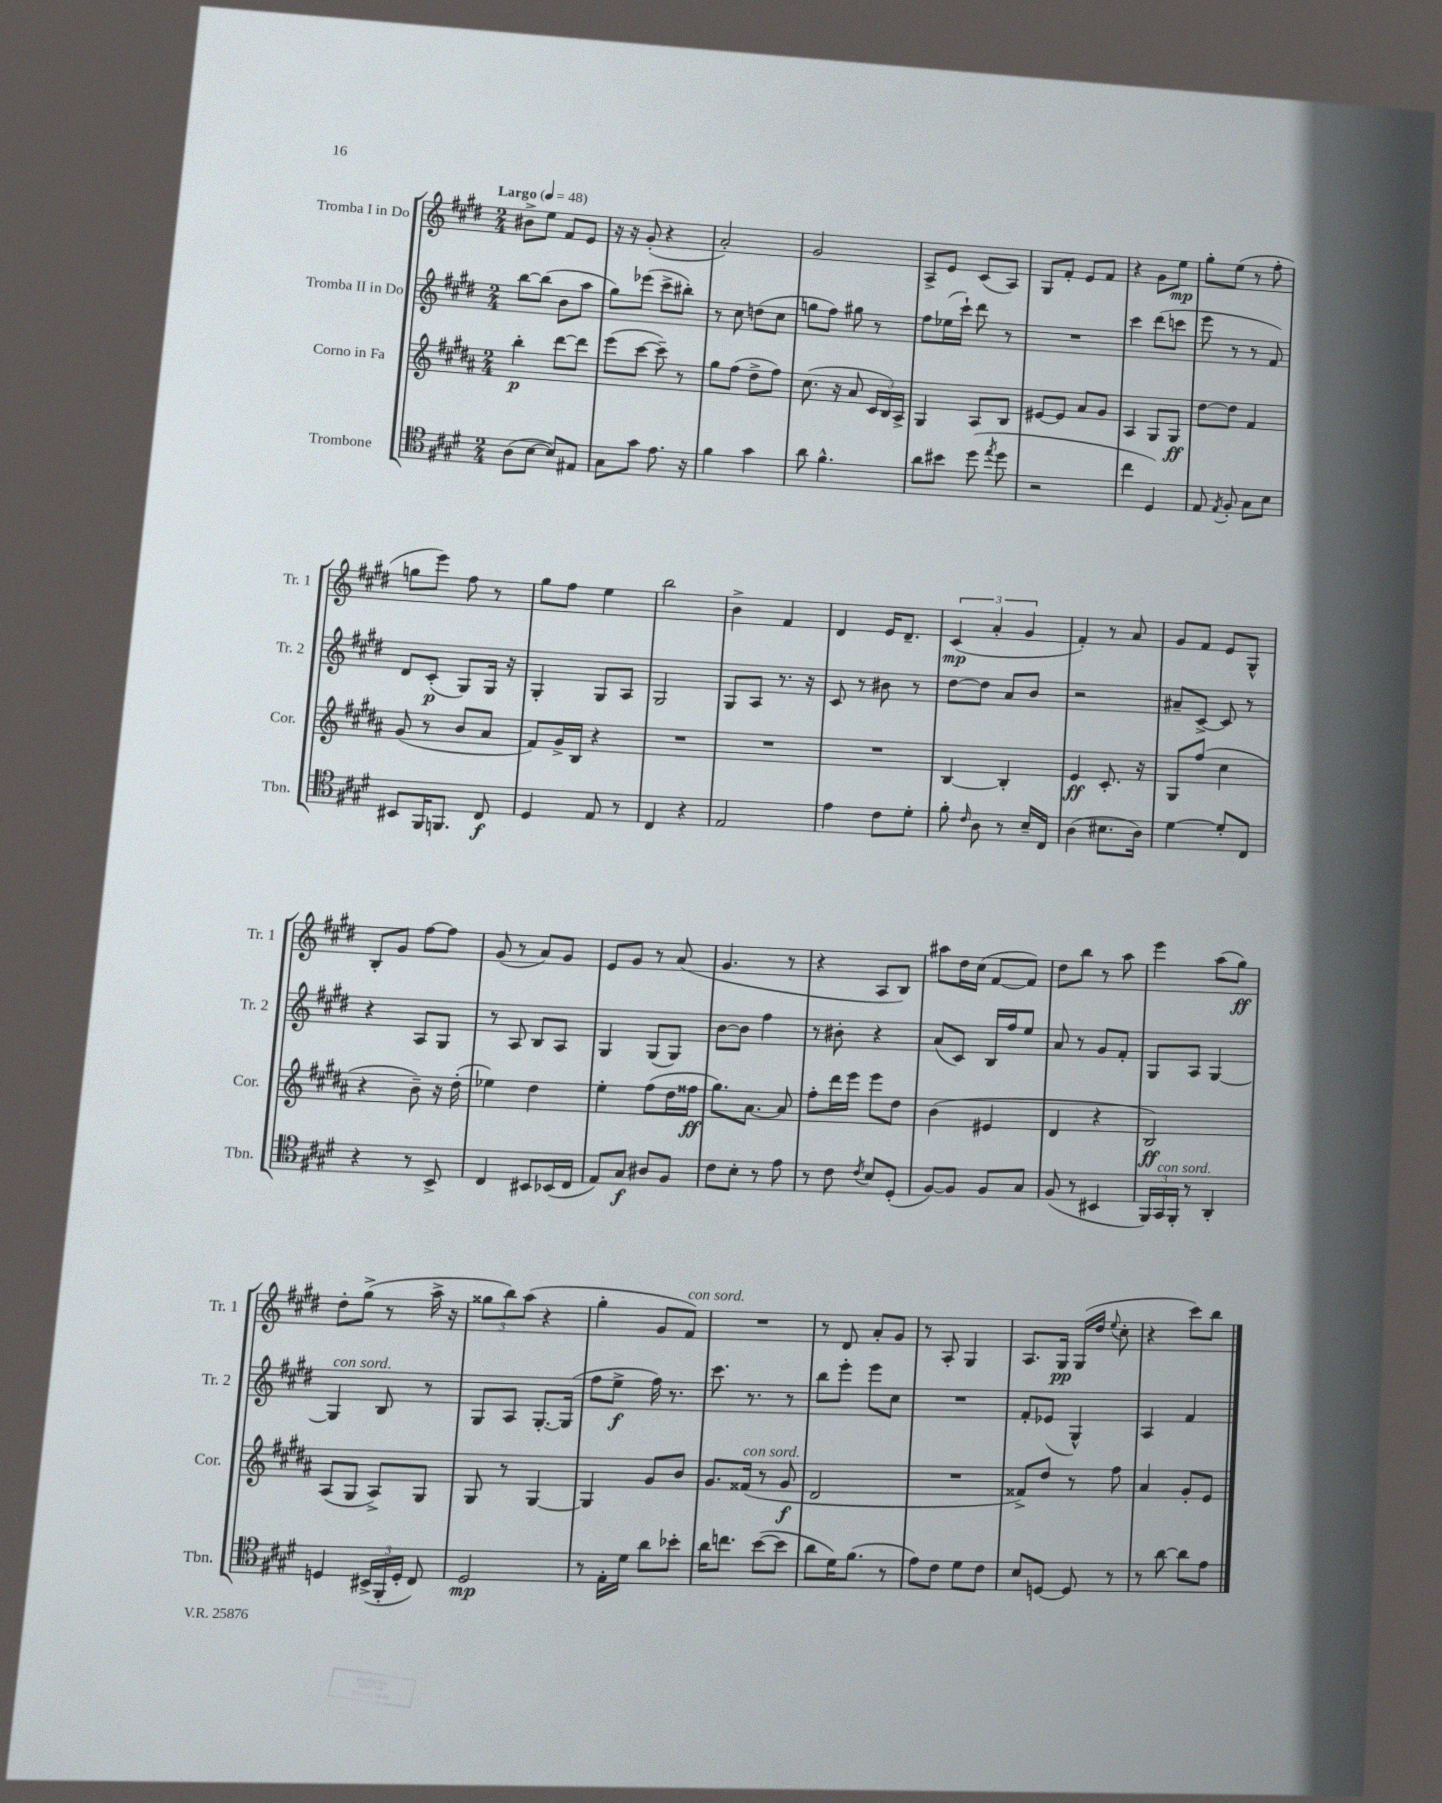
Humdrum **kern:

**kern	**kern	**kern	**kern
*staff4	*staff3	*staff2	*staff1
*clefC4	*clefG2	*clefG2	*clefG2
*k[f#c#g#d#]	*k[f#c#g#d#a#]	*k[f#c#g#d#]	*k[f#c#g#d#]
*M2/4	*M2/4	*M2/4	*M2/4
*MM48	*MM48	*MM48	*MM48
(8A	4bb'	[8bb	8b#^
[8B	.	(8bb]	8ee
8B])	[8ddd#	8b	8f#
8E#	8ddd#]	8aa	8e
=	=	=	=
8G#	(8eee	8gg#)	16r
.	.	.	16r
8g#	[8ccc#	(8eee-	(8g#'
8.e	8ccc#~])	8ccc#^	4r
.	8r	8bb#')	.
16r	.	.	.
=	=	=	=
4f#	8gg#	8r	2a')
.	(8ff#	8cc#	.
4g#	8dd#^	(8dd	.
.	8ff#)	8cc#	.
=	=	=	=
8a	(8.cc#	8gg	2g#
4.f#^^	.	8ff#)	.
.	16r	.	.
.	8a#	8gg#	.
.	24c#	8r	.
.	24B)	.	.
.	24A#^	.	.
=	=	=	=
8a	4G#	8ff#	8A^
8b#	.	(16ee-	8e
.	.	16ccc#`)	.
(8dd#	8A#	8ddd#	(8c#
8qee	.	.	.
8dd#	8B	8r	8A)
=	=	=	=
2r	[8e#	2r	8G#
.	8e#]	.	8f#'
.	8a#	.	8e
.	8g#	.	8f#
=	=	=	=
4cc#	4A#	4ccc#	4r
4D#)	8G#	(8ddd#	8g#
.	8G#	8ccc	8ee
=	=	=	=
8E	[8dd#	8eee	8gg#'
8qE	.	.	.
8F#'	8dd#]	8r	(8ee
8G#	4f#	8r	8r
8B	.	8f#)	8ff#'
=	=	=	=
8BB#	(8g#	8d#	8gg
16FF#	8r	(8c#'	8eee)
8.FF	.	.	.
.	8b	8G#)	8ff#
8C#	8a#	16G#	8r
.	.	16r	.
=	=	=	=
4D#	8f#)	4G#'	8gg#
.	16g#^	.	8ff#
.	16B	.	.
8E	4r	8G#	4ee
8r	.	8A	.
=	=	=	=
4C#	2r	2G#	2bb
4r	.	.	.
=	=	=	=
2E	2r	8G#	4b^
.	.	8A	.
.	.	8.r	4f#
.	.	16r	.
=	=	=	=
4e	2r	8c#	4d#
.	.	8r	.
8c#	.	8b#	16e
.	.	.	8.d#~
8d#'	.	8r	.
=	=	=	=
8f#'	[4B	[8dd#	(6c#
16qqc#	.	.	.
8A	.	8dd#]	.
.	.	.	6a'
8r	4B']	8a	.
.	.	.	6g#
16B~	.	8b	.
16C#	.	.	.
=	=	=	=
(4A	4e	2r	4f#')
8.B#	8.c#'	.	8r
.	.	.	8a
16A)	16r	.	.
=	=	=	=
[4d#	8G#	8a#~	8g#
.	(8ff#	[8c#^	8f#
8d#']	4cc#	8c#]	8e
8C#	.	8r	8G#^^
=	=	=	=
4r	4r	4r	8B'
.	.	.	8g#
8r	8b~)	8A	[8ff#
8BB^	16r	8G#	8ff#]
.	(16dd#'	.	.
=	=	=	=
4C#	4ee-)	8r	(8g#
.	.	8A	8r
8BB#	4dd#	8B	8a)
(16BB-	.	8A	8g#
16C#	.	.	.
=	=	=	=
8E)	4ee'	4G#	8e
8G#	.	.	8g#
8A#	(8ff#	(8G#	8r
8F#	16dd#	8G#)	(8a
.	16ff##	.	.
=	=	=	=
8c#	8.gg#)	[8b	4.g#
8B'	.	8b]	.
.	[8.a#	.	.
8r	.	4ff#	.
8e	8a#]	.	8r
=	=	=	=
8r	8ff#'	8r	4r
8c#	16ddd#	8b#'	.
.	16eee	.	.
8qc#	.	.	.
8B	8eee	4r	8A
(8D#'	8dd#	.	8B)
=	=	=	=
[8F#)	(4b	(8a	8aa#
8F#]	.	8c#)	16dd#
.	.	.	(16cc#
8F#	4e#	16B	[8f#
.	.	16ff#	.
8G#	.	8ee	8f#])
=	=	=	=
(8F#	4d#	8a	8dd#
8r	.	8r	8bb
4BB#	4r	8g#	8r
.	.	8f#'	8aa
=	=	=	=
24FF#)	2B)	8G#	4eee
24GG#	.	.	.
24FF#'	.	.	.
8r	.	8A	.
4AA'	.	[4G#	(8aa
.	.	.	8gg#)
=	=	=	=
4D	(8A#	4G#]	8dd#'
.	8G#	.	(8gg#^
(24BB#^	8A#^)	8B	8r
24FF#'	.	.	.
24D'	.	.	.
8C#)	8G#	8r	16aa^
.	.	.	16r
=	=	=	=
2D#	8G#	8G#	12gg##
.	.	.	12bb)
.	8r	8A	.
.	.	.	(12aa
.	[4G#	[8.G#'	4r
.	.	(16G#]	.
=	=	=	=
8r	4G#]	8ff#	4gg#'
16E'	.	8ee^	.
16d#	.	.	.
8a	8g#	16ff#)	8g#
.	.	8.r	.
8b-'	8b	.	8f#)
=	=	=	=
16a	8.g#	8.ccc#	2r
8.cc	.	.	.
.	(16f##	8.r	.
([8b	8r	.	.
8b]	8g#	8r	.
=	=	=	=
8a	2d#	8bb	8r
16d#)	.	8eee'	8d#
(8.f#	.	.	.
.	.	8eee	8a'
8r	.	8cc#	8g#
=	=	=	=
8e)	2r	2r	8r
8c#	.	.	8A'
8d#	.	.	4G#
8c#	.	.	.
=	=	=	=
8B	8f##^)	8f#'	8.A
[8D	8dd#	(8e-	.
.	.	.	16G#
8D]	8r	4G#^^)	(16G#
.	.	.	16dd#
.	.	.	8qqee
8r	8ff#	.	8cc#'
=	=	=	=
8r	4a#	4A	4r
[8a	.	.	.
8a]	8g#'	4f#	8ccc#)
8e	8e	.	8bb
==	==	==	==
*-	*-	*-	*-
